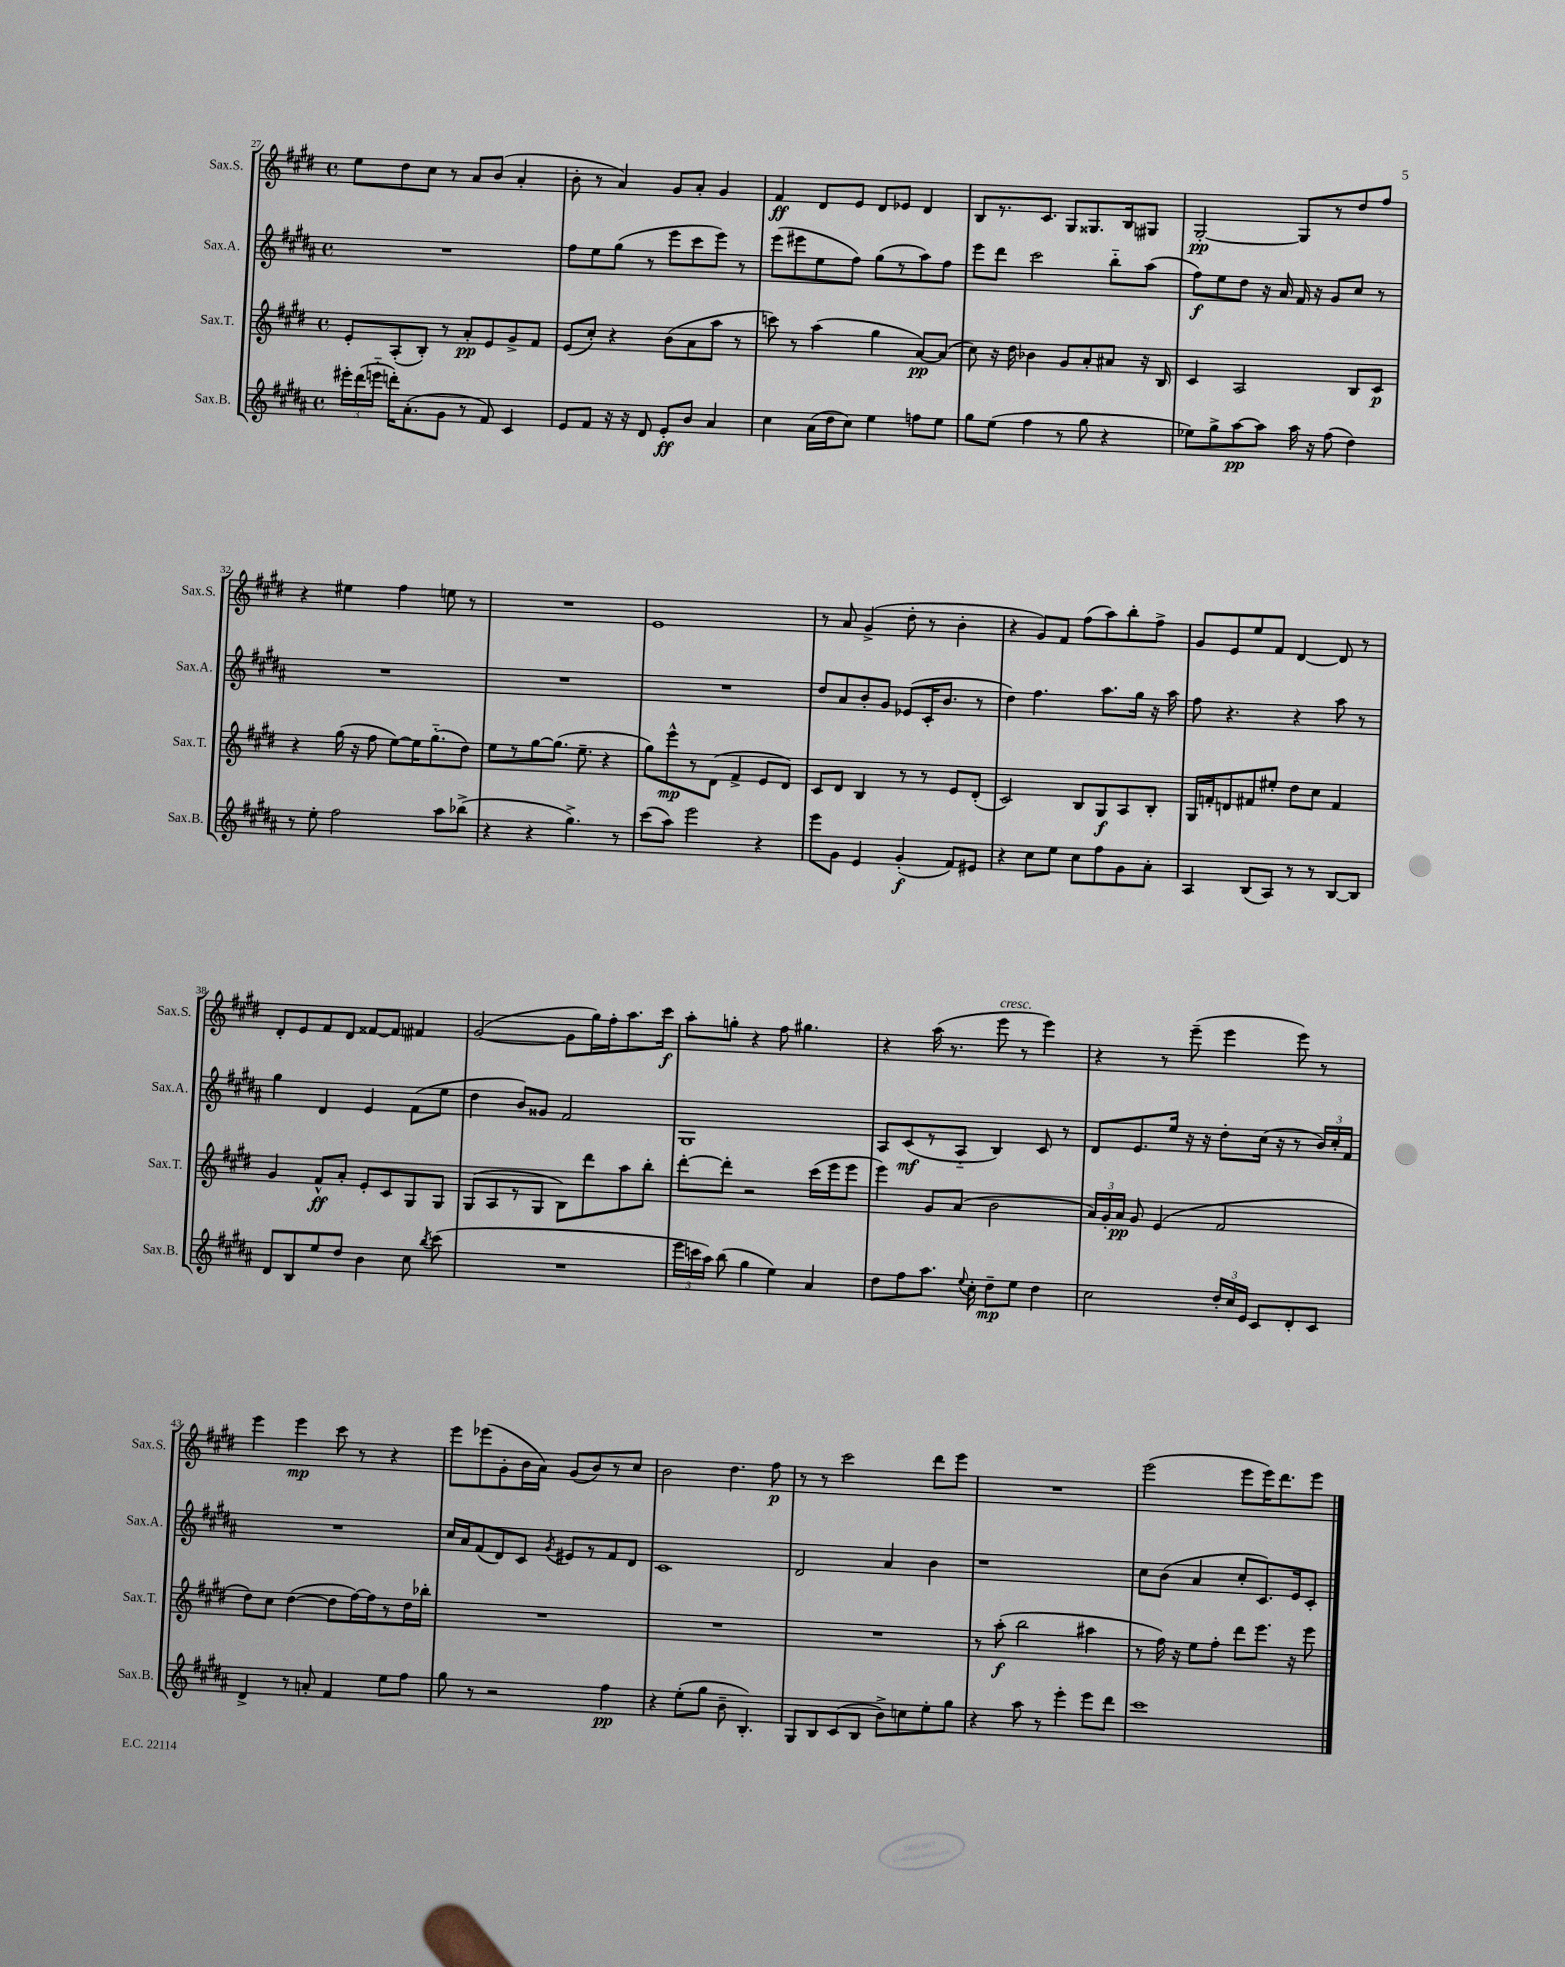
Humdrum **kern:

**kern	**kern	**kern	**kern
*staff4	*staff3	*staff2	*staff1
*clefG2	*clefG2	*clefG2	*clefG2
*k[f#c#g#d#a#]	*k[f#c#g#d#]	*k[f#c#g#d#a#]	*k[f#c#g#d#]
*M4/4	*M4/4	*M4/4	*M4/4
*met(c)	*met(c)	*met(c)	*met(c)
24eee#'\LL	8e'/L	1r	8ee\L
(24ddd#\	.	.	.
24eee'~\JJ	.	.	.
16ddd'\LK)	(8A'/	.	8dd#\
(8.a#'\	.	.	.
.	8B'/J)	.	8cc#\J
8g#\J	8r	.	8r
8r	8a'/L	.	8a/L
8f#/)	8e/	.	(8b/J
4c#/	8g#^/	.	4a'/
.	8f#/J	.	.
=	=	=	=
8e/L	(8e/L	8ff#\L	8b'\
8f#/J	8cc#'/J)	8ee\	8r
16r	4r	(8gg#\J	4a/)
16r	.	.	.
8d#/	.	8r	.
8e'/L	(8b\L	8eee\L	8g#/L
8b/J	8a\	8ccc#\	8a'/J
4a#/	8aa\J	8eee\J)	4g#/
.	8r	8r	.
=	=	=	=
4cc#\	8ccc\)	(8eee\L	4f#/
.	8r	8eee#\	.
(16a#\LL	(4aa\	8ee\	8d#/L
16dd#\J	.	.	.
8cc#\J)	.	8ff#\J)	8e/J
4ee\	4gg#\	(8gg#\L	8d#/L
.	.	8r	8e-/J
8ff\L	[8a/L)	8aa#\)	4d#/
8ee\J	(8a/]J	8ff#\J	.
=	=	=	=
8gg#\L	8cc#\)	8eee\L	8B/L
(8ee\J	16r	8ddd#\J	8.r
.	16dd#\	.	.
4ff#\	4b-\	2ccc#\	.
.	.	.	8.c#/J
8r	8g#/L	.	8G#/L
8gg#\	8a'/	.	8.G##/
4r	8a#/J	8bb'~\L	.
.	.	.	16B/k
.	16r	(8aa#\J	8G#/J
.	16B/	.	.
=	=	=	=
8ee-\L)	4c#/	8ff#\L)	[2G#'/
8gg#^\	.	8ee\	.
[8aa#\	2A/	8dd#\J	.
8aa#\]J	.	16r	.
.	.	16a#/	.
16aa#\	.	16f#/	8G#/]L
16r	.	16r	.
(8ff#\	.	8g#/L	8r
4dd#\)	8B/L	8cc#/J	8dd#/
.	8c#/J	8r	8ff#/J
=	=	=	=
8r	4r	1r	4r
8ee'\	.	.	.
2ff#\	(16gg#\	.	4ee#\
.	16r	.	.
.	8ff#\	.	.
.	[8ee\L)	.	4ff#\
.	16ee\]K	.	.
.	(8.gg#'~\	.	.
8aa#\L	.	.	8ee\
(8bb-^\J	8dd#\J)	.	8r
=	=	=	=
4r	8ee\L	1r	1r
.	8r	.	.
4r	[8gg#\	.	.
.	(8.gg#\]J	.	.
4.gg#^\)	.	.	.
.	8.ee~\	.	.
.	4r	.	.
8r	.	.	.
=	=	=	=
(8ccc#\L	8gg#\L)	1r	1e
8aa#\J)	8eee^^\	.	.
2eee\	8r	.	.
.	(8d#\J	.	.
.	4f#^/	.	.
4r	8e/L	.	.
.	8d#/J)	.	.
=	=	=	=
8eee\L	8c#/L	8dd#/L	8r
8g#\J	8d#/J	8a#/	8a/
4e/	4B/	8b'/	(4g#^/
.	.	8g#/J	.
(4g#'/	8r	(8e-/L	8dd#'\
.	8r	16c#'/K	8r
.	.	8.b/J	.
8f#/L)	8e/L	.	4b'\
8e#/J	(8d#'/J	8r	.
=	=	=	=
4r	2c#/)	4dd#\)	4r
8cc#\L	.	4.ff#\	8g#/L)
8ee\J	.	.	8f#/J
8cc#\L	8B/L	.	(8ff#\L
8ff#\	8G#/	8.aa#\L	8aa\)
8g#\	8A/	.	8bb'\
.	.	16gg#\Jk	.
8a#'\J	8B'/J	16r	8ff#^\J
.	.	16aa#\	.
=	=	=	=
4A#/	16G#/LL	8ff#\	8g#/L
.	16f'/J	.	.
.	8d/	4.r	8e/
(8B/L	8f#/	.	8ee/
8A#/J)	8ee#'/J	.	8f#/J
8r	8dd#\L	4r	[4d#/
8r	8cc#\J	.	.
[8B/L	4f#/	8aa#\	8d#/]
8B/]J	.	8r	8r
=	=	=	=
8d#/L	4g#/	4gg#\	8d#'/L
8B/	.	.	8e/
8ee/	8f#^^/L	4d#/	8f#/
8dd#/J	8a'/J	.	8d#/J
4b\	8e'/L	4e/	[8f##/L
.	8c#/	.	8f##/]J
8cc#\	8G#/	(8f#\L	4f#/
8qbb/	.	.	.
(8ccc#\	8G#/J	8ee\J	.
=	=	=	=
1r	(8G#/L	4dd#\	([2g#/
.	8A/	.	.
.	8r	8b/L)	.
.	8G#/J	8g##/J	.
.	8B\L)	2f#/	8g#\]L
.	8ddd#\	.	16gg#\L)
.	.	.	16ff#'\J
.	8aa\	.	8.aa\
.	8bb'\J	.	.
.	.	.	16ccc#\Jk
=	=	=	=
24eee\LL	[8ddd#'\L	1G#	8aa'\L
24ccc\	.	.	.
24aa#\JJ)	.	.	.
(8bb\	8ddd#'\]J	.	8gg'\J
4gg#\	2r	.	4r
4ee\)	.	.	8ff#\
.	.	.	4.gg#\
4a#/	(16ccc#\LL	.	.
.	16eee\J	.	.
.	8eee\J	.	.
=	=	=	=
8dd#\L	4eee\)	8A#/L	4r
8ff#\	.	(8c#/	.
8.aa#\J	8g#/L	8r	(16aa\
.	.	.	8.r
.	(8a/J	8A#'~/J	.
8qqee/	.	.	.
16cc#'\	.	.	.
8dd#~\L	2b\	4B/)	8eee\
8ee\J	.	.	8r
4dd#\	.	8c#/	4eee\)
.	.	8r	.
=	=	=	=
2cc#\	24a/LL)	8d#/L	4r
.	24g#'/	.	.
.	24a/JJ	.	.
.	8g#/	8.e/	.
.	(4e/	.	8r
.	.	16ee/Jk	.
.	.	16r	(8eee~\
.	.	16r	.
24dd#'/LL	2f#/	8dd#'\L	4eee\
24cc#/	.	.	.
24e/JJ	.	.	.
8c#/L	.	(16cc#\Jk	.
.	.	16r	.
8d#'/	.	8r	8eee\)
8c#/J	.	24b/LL)	8r
.	.	24cc#'/	.
.	.	24f#/JJ	.
=	=	=	=
4d#^/	8dd#\L)	1r	4eee\
.	8cc#\J	.	.
8r	([4dd#\	.	4eee\
8a'/	.	.	.
4f#/	8dd#\]L	.	8ccc#\
.	[16ff#\L)	.	8r
.	16ff#\]J	.	.
8ee\L	8r	.	4r
8ff#\J	16dd#\L	.	.
.	16bb-'\JJ	.	.
=	=	=	=
8gg#\	1r	16cc#/LL	8eee\L
.	.	16a#/J	.
8r	.	(8f#/	(8eee-\
2r	.	8d#/)	8g#'\
.	.	8c#/J	16b\L
.	.	.	16a\JJ)
.	.	8qg#/	.
.	.	8e#/L	(8g#/L
.	.	8r	8b/)
4ff#\	.	8f#/	8r
.	.	8d#/J	8cc#/J
=	=	=	=
4r	1r	1c#	2b\
(8ee'\L	.	.	.
8gg#\J	.	.	.
8b~\	.	.	4.dd#\
4.B'/)	.	.	.
.	.	.	8ff#\
=	=	=	=
8G#/L	1r	2d#/	8r
8B/	.	.	8r
(8c#/	.	.	2ccc#\
8B/J	.	.	.
8b^\L)	.	4a#/	.
8cc\	.	.	.
8ee'\	.	4b\	8ddd#\L
8gg#\J	.	.	8eee\J
=	=	=	=
4r	8r	1r	1r
.	(8aa'\	.	.
8aa#\	2bb\	.	.
8r	.	.	.
4eee'\	.	.	.
8eee\L	4aa#\	.	.
8ddd#\J	.	.	.
=	=	=	=
1ccc#	8r	8cc#\L	(2eee\
.	16ff#\)	(8b\J	.
.	16r	.	.
.	8ee\L	4a#/	.
.	8ff#'\J	.	.
.	8ddd#\L	8cc#'/L	8eee\L
.	8.eee\J	8.c#/)	16eee\K)
.	.	.	8.ddd#\
.	16r	16e/k	.
.	8eee\	8c#'/J	8eee\J
==	==	==	==
*-	*-	*-	*-
